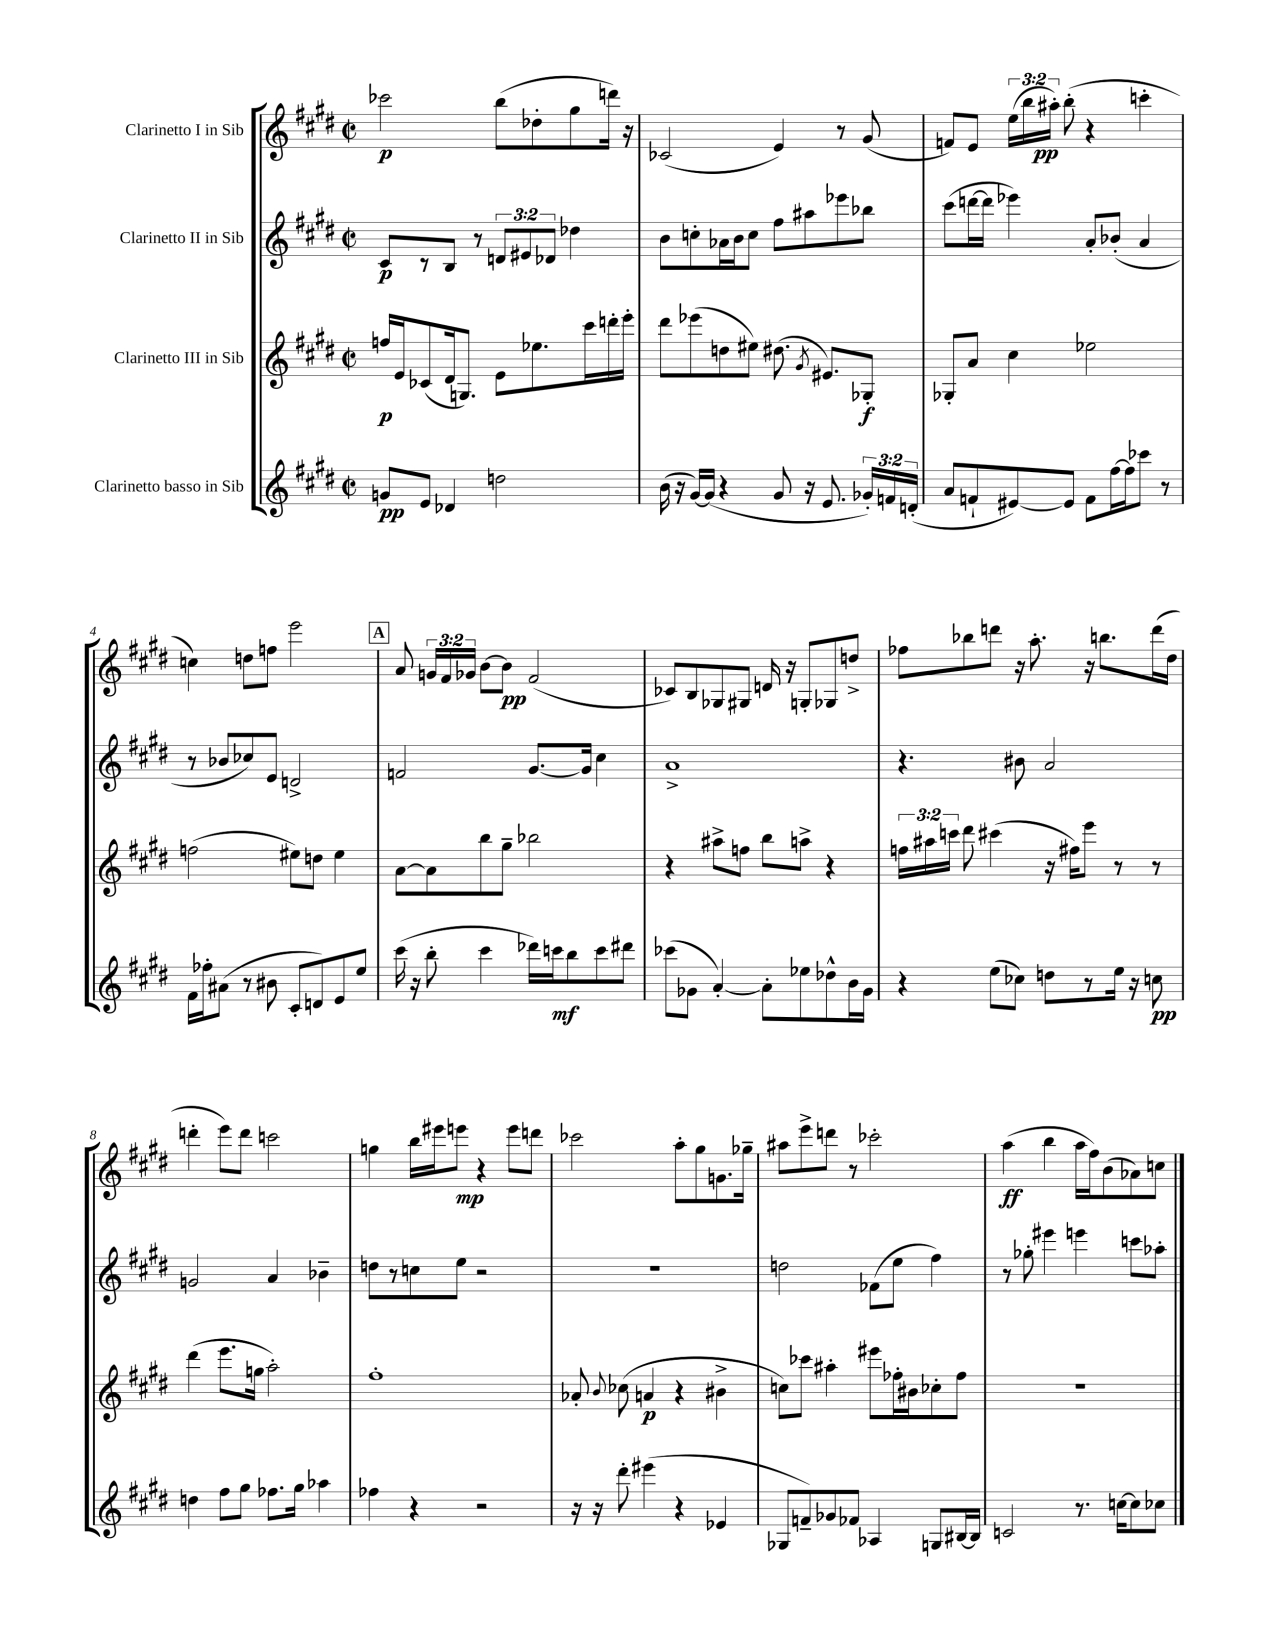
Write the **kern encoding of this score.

**kern	**kern	**kern	**kern
*staff4	*staff3	*staff2	*staff1
*clefG2	*clefG2	*clefG2	*clefG2
*k[f#c#g#d#]	*k[f#c#g#d#]	*k[f#c#g#d#]	*k[f#c#g#d#]
*M2/2	*M2/2	*M2/2	*M2/2
*met(c|)	*met(c|)	*met(c|)	*met(c|)
8g/L	16ff/LL	8c#/L	2ccc-\
.	16e/J	.	.
8e/J	(8c-/	8r	.
4d-/	16d#/k	8B/J	.
.	8.G/J)	.	.
.	.	8r	.
2dd\	8e\L	12d/L	(8bb\L
.	.	12e#/	.
.	8.ee-\	.	8dd-'\
.	.	12d-/J	.
.	.	4dd-\	8gg#\
.	16ccc#\L	.	.
.	16ddd'\	.	16ddd\Jk)
.	16eee'\JJ	.	16r
=	=	=	=
(16b\	8ddd#\L	8b\L	(2c-/
16r	.	.	.
[16g#/LL)	(8eee-\	8cc'\	.
(16g#/]JJ	.	.	.
4r	8dd\	16a-\L	.
.	.	16b\J	.
.	8ee#\J)	8cc\J	.
8g#/	(8.dd#\	8ff#\L	4e/)
16r	.	8aa#\	.
.	8qg#/	.	.
8.e/	8.e#/L)	.	.
.	.	8eee-\	8r
24g-'/LL)	8G-'/J	8bb-\J	(8g#/
24f/	.	.	.
(24d'/JJ	.	.	.
=	=	=	=
8a/L	8G-'/L	(8ccc#\L	8f/L)
8f`/	8a/J	[16ddd\L	8e/J
.	.	16ddd\]JJ	.
[8e#/)	4cc#\	4eee-\)	(24ee\LL
.	.	.	24bb\
.	.	.	24aa#'\JJ)
8e#/]J	.	.	(8bb'\
8f\L	2ee-\	8a'/L	4r
[16ff#\L	.	(8b-'/J	.
16ff#\]J	.	.	.
8ccc-\J	.	4a/	4ccc'\
8r	.	.	.
=	=	=	=
16f#\LL	(2ff\	8r	4cc\)
16ff-'\J	.	.	.
(8a#\J	.	8b-/L	.
8r	.	8cc-/)	8dd\L
8b#\	.	8e/J	8ff\J
8c#'/L	8ee#\L)	2d^/	2eee\
8d/)	8dd\J	.	.
8e/	4ee#\	.	.
8ee/J	.	.	.
=	=	=	=
(16ccc#\	[8a\L	2f/	8a/
16r	.	.	.
8bb'\	8a\]	.	24g/LL
.	.	.	24f#/
.	.	.	24g-/JJ
4ccc#\	8bb\	.	[8b\L
.	8gg#~\J	.	8b\]J
16ddd-\LL)	2bb-\	[8.g#/L	(2f#/
16ccc\J	.	.	.
8bb\	.	.	.
.	.	16g#/]Jk	.
8ccc\	.	4cc#\	.
8ddd#\J	.	.	.
=	=	=	=
(8ccc-\L	4r	1a^	8c-/L)
8g-\J	.	.	8B/
[4a'/)	8aa#^\L	.	8G-/
.	8ff\J	.	8G#/J
8a'\]L	8bb\L	.	16d/
.	.	.	16r
8ee-\	8aa^\J	.	8G'/L
8dd-^^\	4r	.	8G-/
16b\L	.	.	8dd^/J
16g-\JJ	.	.	.
=	=	=	=
4r	24ff\LL	4.r	8ff-\L
.	24aa#\	.	.
.	24ccc\JJ	.	.
.	8ddd#\	.	8bb-\
(8ee\L	(4ccc#\	.	8ddd\J
8cc-\J)	.	8b#\	16r
.	.	.	8.aa'\
8dd\L	16r	2a/	.
.	16ff#\LK)	.	.
8r	8eee\J	.	16r
.	.	.	8.bb\L
16ee\Jk	8r	.	.
16r	.	.	.
8cc\	8r	.	(16ddd\L
.	.	.	16dd#\JJ
=	=	=	=
4dd\	(4ddd#\	2g/	4ddd'\
8ff#\L	8.eee\L	.	8eee\L)
8gg#\J	.	.	8ddd\J
.	16gg\Jk	.	.
8.ff-\L	2aa'\)	4a/	2ccc\
16gg#\Jk	.	.	.
4aa-\	.	4b-~\	.
=	=	=	=
4ff-\	1ff#'	8dd\L	4gg\
.	.	8r	.
4r	.	8cc\	16bb\LL
.	.	.	16eee#\J
.	.	8ee\J	8eee\J
2r	.	2r	4r
.	.	.	8eee\L
.	.	.	8ddd\J
=	=	=	=
16r	8a-'/	1r	2ccc-\
16r	.	.	.
.	8qqb/	.	.
8ddd#'\	(8cc-\	.	.
(4eee#\	4a/	.	.
4r	4r	.	8aa'\L
.	.	.	8gg#\
4e-/	4b#^\	.	8.g\
.	.	.	16gg-~\Jk
=	=	=	=
8G-/L	8cc\L)	2dd\	8aa#\L
8f~/)	8ccc-\J	.	8eee^\
8g-/	4aa#'\	.	8ddd\J
8f-/J	.	.	8r
4A-/	8eee#\L	(8f-\L	2ccc-'\
.	16ff-'\L	8ee\J	.
.	16b#\J	.	.
8G/L	8cc-'\	4ff#\)	.
[16B#/L	8ff-\J	.	.
16B#/]JJ	.	.	.
=	=	=	=
2c/	1r	8r	(4aa\
.	.	8gg-'\	.
.	.	4eee#\	4bb\
8.r	.	4eee\	16aa\LL
.	.	.	16ff#\J)
.	.	.	(8b\
[16cc\LK	.	.	.
8cc\]	.	8ccc\L	8a-\)
8cc-\J	.	8aa-'\J	8cc\J
==	==	==	==
*-	*-	*-	*-
